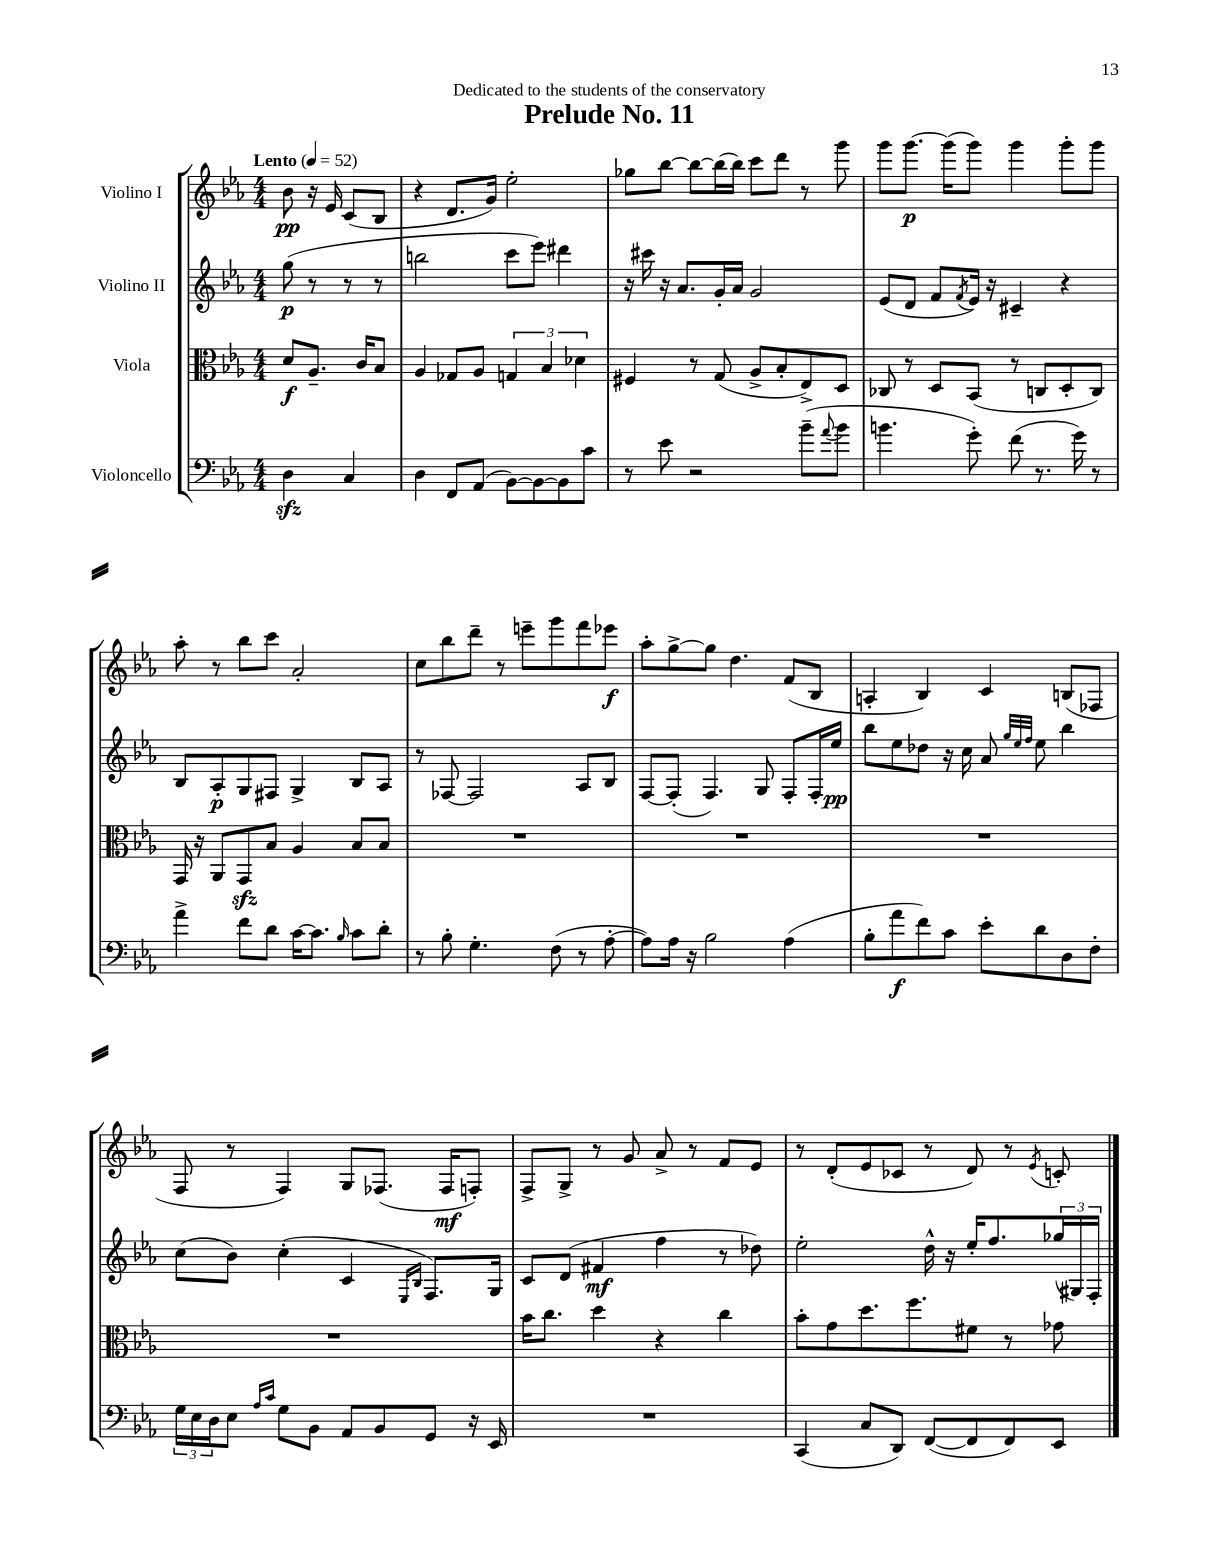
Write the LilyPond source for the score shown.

\header { title = "Prelude No. 11" dedication = "Dedicated to the students of the conservatory" }
<<
\new StaffGroup <<
\new Staff = "s0" \with { instrumentName = "Violino I" } {
    \clef treble \key ees \major \numericTimeSignature \time 4/4 \partial 2 \tempo "Lento" 4 = 52
    bes'8\pp r16 ees'16 c'8( bes8 |
    r4 d'8. g'16) ees''2-. |
    ges''8 bes''8~ bes''8~ bes''16( bes''16) c'''8 d'''8 r8 g'''8 |
    g'''8 g'''8.~\p g'''16( g'''8) g'''4 g'''8-. g'''8 |
    aes''8-. r8 bes''8 c'''8 aes'2-. |
    c''8 bes''8 d'''8-- r8 e'''8-- g'''8 f'''8 ees'''8\f |
    aes''8-. g''8~-> g''8 d''4. f'8( bes8 |
    a4-. bes4) c'4 b8( fes8 |
    f8 r8 f4) g8 fes8.( fes16\mf f8-.) |
    f8-> g8-> r8 g'8 aes'8-> r8 f'8 ees'8 |
    r8 d'8-.( ees'8 ces'8 r8 d'8) r8 \acciaccatura { ees'8 } c'8-. \bar "|." |
}
\new Staff = "s1" \with { instrumentName = "Violino II" } {
    \clef treble \key ees \major \numericTimeSignature \time 4/4 \partial 2
    g''8\p( r8 r8 r8 |
    b''2 c'''8 ees'''8) dis'''4 |
    r16 cis'''16 r16 aes'8. g'16-. aes'16 g'2 |
    ees'8( d'8 f'8 \acciaccatura { f'8 } ees'16) r16 cis'4-- r4 |
    bes8 aes8-.\p g8 fis8 g4-> bes8 aes8 |
    r8 fes8~ fes2 aes8 bes8 |
    f8~ f8-.( f4.) g8 f8-. f16-. ees''16\pp |
    bes''8 ees''8 des''8 r16 c''16 aes'8 \grace { g''32 ees''32 f''32 } ees''8 bes''4 |
    c''8( bes'8) c''4-.( c'4 \grace { ees16 bes16 } f8.) g16 |
    c'8 d'8( fis'4\mf f''4 r8 des''8) |
    ees''2-. d''16-^ r16 ees''16-. f''8. \tuplet 3/2 { ges''16( gis16) f16-. } \bar "|." |
}
\new Staff = "s2" \with { instrumentName = "Viola" } {
    \clef alto \key ees \major \numericTimeSignature \time 4/4 \partial 2
    d'8\f aes8.-- c'16 bes8 |
    aes4 ges8 aes8 \tuplet 3/2 { g4 bes4 des'4 } |
    fis4 r8 g8( aes8-> bes8-. ees8->) d8 |
    ces8 r8 d8 bes,8( r8 c8 d8-. c8) |
    g,16 r16 aes,8 g,8\sfz bes8 aes4 bes8 bes8 |
    R1 |
    R1 |
    R1 |
    R1 |
    bes'16 c''8. d''4 r4 c''4 |
    bes'8-. g'8 d''8. f''8. fis'8 r8 ges'8 \bar "|." |
}
\new Staff = "s3" \with { instrumentName = "Violoncello" } {
    \clef bass \key ees \major \numericTimeSignature \time 4/4 \partial 2
    d4\sfz c4 |
    d4 f,8 aes,8( bes,8~) bes,8~ bes,8 c'8 |
    r8 ees'8 r2 bes'8--( \appoggiatura { aes'8 } bes'8 |
    b'4. g'8-.) f'8( r8. g'16) r8 |
    aes'4-> f'8 d'8 c'16~ c'8. \grace { bes16 } c'8 d'8-. |
    r8 bes8-. g4.-. f8( r8 aes8~-. |
    aes8) aes16 r16 bes2 aes4( |
    bes8-. aes'8\f f'8) c'8 ees'8-. d'8 d8 f8-. |
    \tuplet 3/2 { g16 ees16 d16 } ees8 \grace { aes16 c'16 } g8 bes,8 aes,8 bes,8 g,8 r16 ees,16 |
    R1 |
    c,4( c8 d,8) f,8~( f,8 f,8) ees,8 \bar "|." |
}
>>
>>
\layout { \context { \Score \remove "Bar_number_engraver" } }
